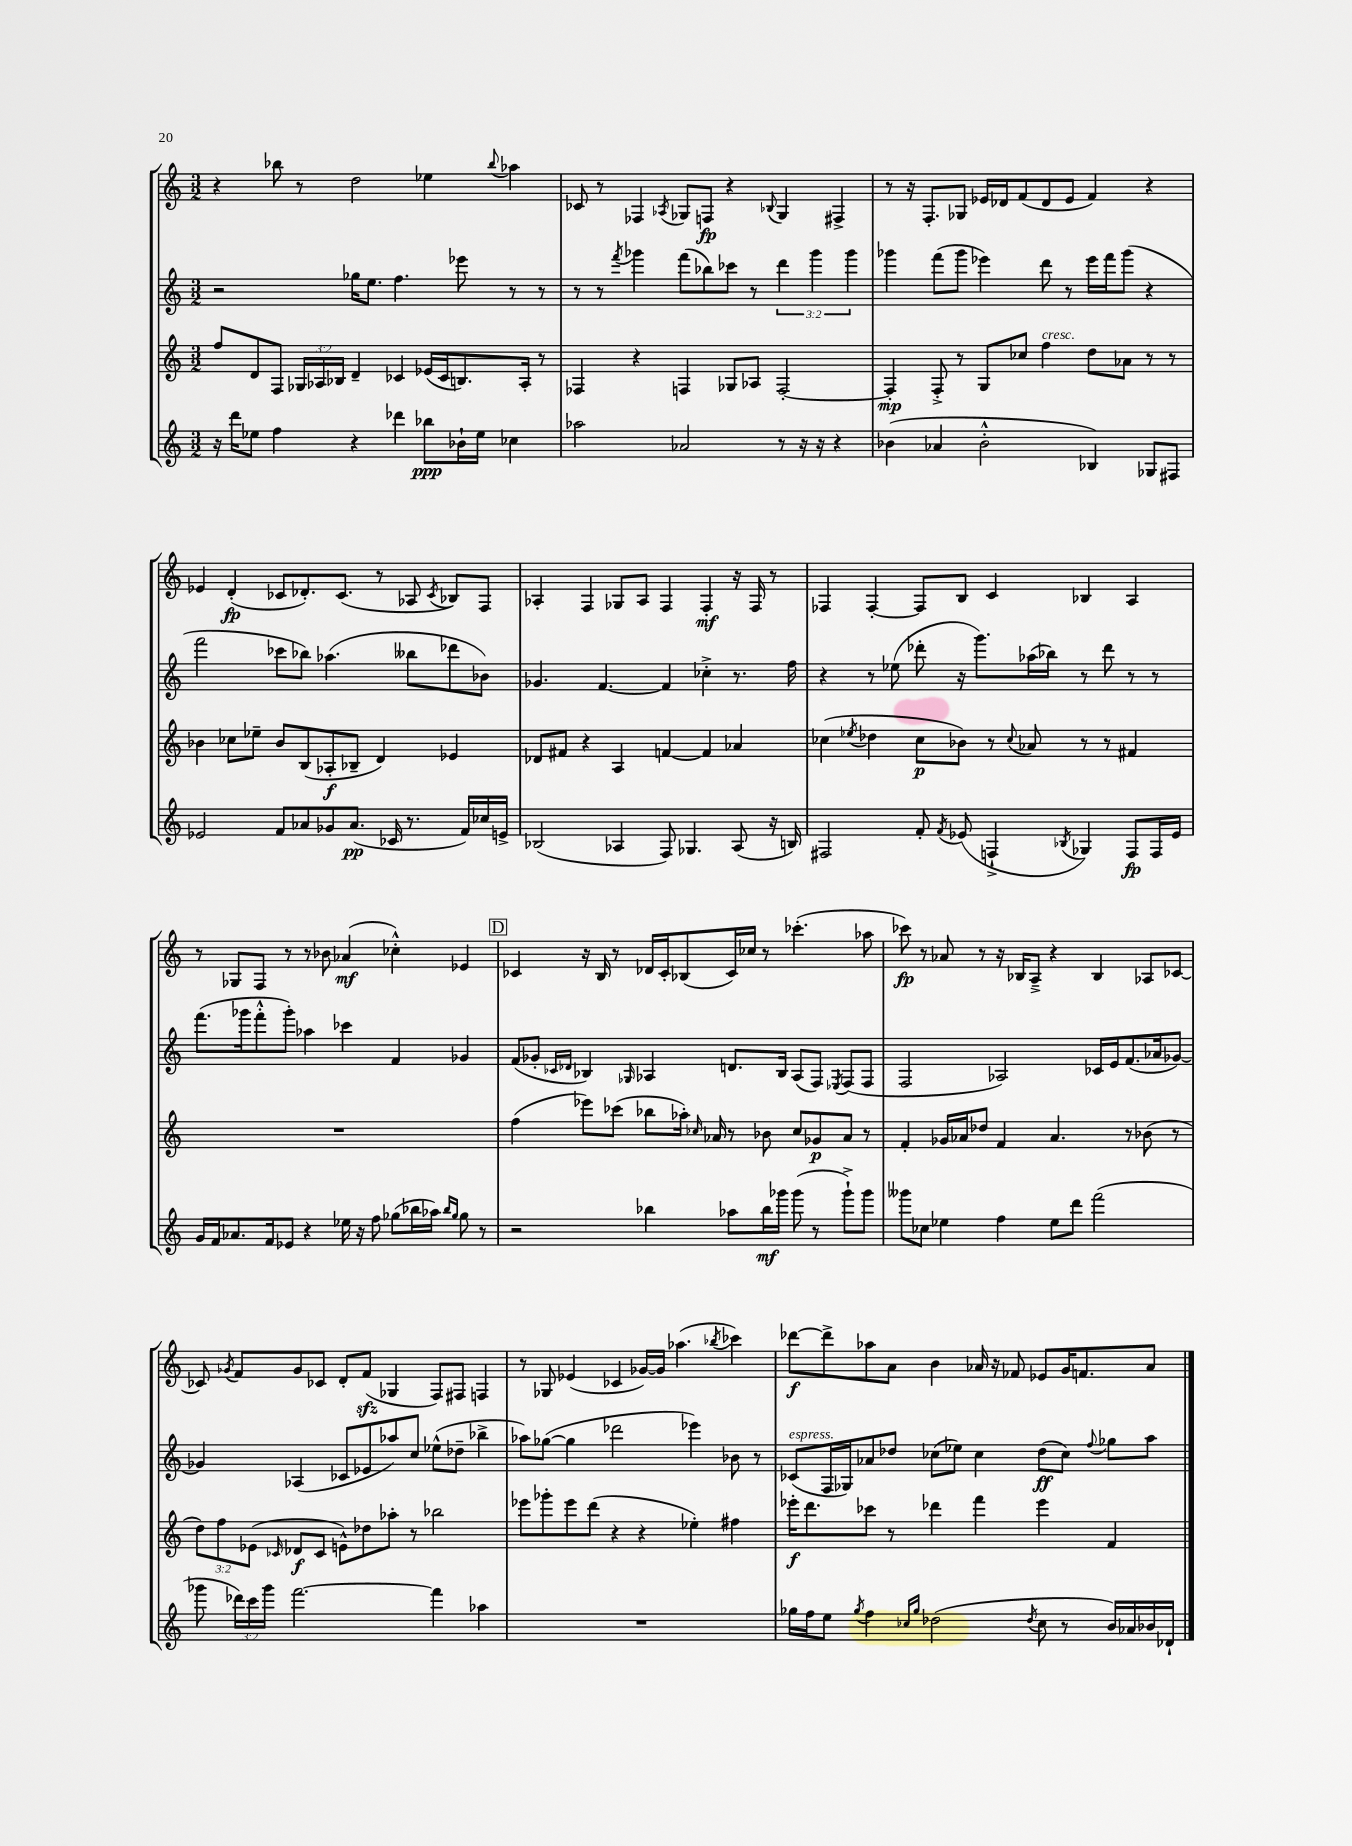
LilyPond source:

<<
\new StaffGroup <<
\new Staff = "s0" {
    \clef treble \key c \major \numericTimeSignature \time 3/2
    \autoBeamOff r4 bes''8 r8 d''2 ees''4 \appoggiatura { bes''8 } aes''4 |
    ces'8 r8 fes4 \acciaccatura { aes8 } ges8[ f8]\fp r4 \appoggiatura { bes8 } ges4 fis4-> |
    r8 r16 f8.[-. ges8] ees'16[ des'16 f'8( des'8 ees'8] f'4) r4 |
    ees'4 d'4-.\fp( ces'8[ des'8.-.) ces'8.]( r8 aes8 \acciaccatura { ces'8 } bes8[) f8] |
    aes4-. f4 ges8[ aes8] f4 f4-.\mf r16 f16 r8 |
    fes4 fes4~-. fes8[ b8] c'4 bes4 a4 |
    r8 ges8[ f8] r8 r8 bes'8 aes'4\mf( ces''4-.-^) ees'4 |
    \mark \markup { \box "D" } ces'4 r16 b16 r8 des'16[ ces'16-. bes8( ces'16) ces''16] r8 ces'''4.-.( aes''8 |
    ces'''8\fp) r8 aes'8 r8 r16 bes16[ a8]---> r4 bes4 aes8[ ces'8]~ |
    ces'8 \acciaccatura { ges'8 } f'8[ ges'8 ces'8] d'8[-. f'8]\sfz( ges4 f8[) fis8] f4 |
    r8 ges8 ees'4( ces'4 ges'16[~) ges'16] aes''4.( \acciaccatura { bes''8 } ces'''4) |
    des'''8[~\f des'''8-> aes''8 a'8] b'4 aes'16 r16 fes'8 ees'8[ g'16 f'8. aes'8] \bar "|." |
}
\new Staff = "s1" {
    \clef treble \key c \major \numericTimeSignature \time 3/2 \override Staff.TupletNumber.text = #tuplet-number::calc-fraction-text
    \autoBeamOff r2 ges''16[ e''8.] f''4. ees'''8 r8 r8 |
    r8 r8 \acciaccatura { f'''8 } ges'''4 f'''8[( bes''8) ces'''8] r8 \tuplet 3/2 { d'''4 ges'''4 ges'''4 } |
    ges'''4 f'''8[( ges'''8] ees'''4) d'''8 r8 ees'''16[ f'''16 ges'''8]( r4 |
    f'''2 ces'''8[ bes''8]) aes''4.( beses''8[ des'''8 bes'8]) |
    ges'4. f'4.~ f'4 ces''4-.-> r8. f''16 |
    r4 r8 ees''8( des'''8-. r16 g'''8.[) aes''16( bes''16]) r8 des'''8 r8 r8 |
    f'''8.[( ges'''16 f'''8-.-^ ges'''8]-.) aes''4 ces'''4 f'4 ges'4 |
    \mark \markup { \box "D" } f'8[( ges'8]-. \grace { ces'16[ des'16] } bes4) \grace { ges16 } aes4 d'8.[ bes16] aes8[( f8]) \acciaccatura { ees8 } f8[( f8] |
    f2 aes2) ces'16[ e'16 f'8.( aes'16 ges'8]~) |
    ges'4 aes4( ces'8[ ees'8 aes''8) c''8] ees''8[-^( des''8]-- bes''4-> |
    aes''8[) ges''8]~( ges''4 des'''2 ees'''4) bes'8 r8 |
    ces'8[^\markup { \italic "espress." }( f16 ges16) aes'8 des''8] ces''8[( ees''8]) ces''4 des''8[\ff( ces''8]) \appoggiatura { f''8 } ges''8[ a''8] \bar "|." |
}
\new Staff = "s2" {
    \clef treble \key c \major \numericTimeSignature \time 3/2 \override Staff.TupletNumber.text = #tuplet-number::calc-fraction-text
    \autoBeamOff f''8[ d'8 f8] \tuplet 3/2 { ges16[ aes16 bes16] } d'4-- ces'4 ees'16[( ces'16 b8.) aes16]-. r8 |
    fes4 r4 f4 ges8[ aes8] f2~-. |
    f4-.\mp f8-.-> r8 g8[ ces''8] f''4^\markup { \italic "cresc." } d''8[ aes'8] r8 r8 |
    bes'4 ces''8[ ees''8]-- bes'8[ b8( aes8-.\f bes8]-- d'4) ees'4 |
    des'8[ fis'8] r4 a4 f'4~ f'4 aes'4 |
    ces''4( \acciaccatura { ees''8 } des''4 ces''8[\p bes'8]) r8 \appoggiatura { ces''8 } aes'8 r8 r8 fis'4 |
    R1. |
    \mark \markup { \box "D" } f''4( ees'''8[) ces'''8]( bes''8[ aes''16]-.) \grace { ces''16 } aes'16 r8 bes'8 ces''8[ ges'8\p aes'8] r8 |
    f'4-. ges'16[ aes'16 des''8] f'4 aes'4. r8 bes'8( r8 |
    \tuplet 3/2 { d''8[) f''8 ees'8]( } \grace { ces'16 } des'8[\f ces'8] e'8[-^) des''8 aes''8]-. r8 bes''2 |
    ees'''8[ ges'''8-. ees'''8 d'''8]( r4 r4 ees''4-.) fis''4 |
    ees'''16[-.\f d'''8. ces'''8] r8 des'''4 f'''4 ees'''4 f'4 \bar "|." |
}
\new Staff = "s3" {
    \clef treble \key c \major \numericTimeSignature \time 3/2 \override Staff.TupletNumber.text = #tuplet-number::calc-fraction-text
    \autoBeamOff r16 d'''16[ ees''8] f''4 r4 des'''4 bes''8[\ppp bes'16-! ees''16] ces''4 |
    aes''2 aes'2 r8 r16 r16 r4 |
    bes'4( aes'4 bes'2-.-^ bes4) ges8[ fis8] |
    ees'2 f'8[ aes'8 ges'8 aes'8.]\pp( ces'16 r8. f'16[) ces''16 e'16]-> |
    bes2( aes4 f8) ges4. aes8( r16 b16) |
    fis2 f'8-. \acciaccatura { f'8 } ees'8( f4-!-> \acciaccatura { bes8 } ges4) f8[\fp f16 ees'16] |
    g'16[ f'16 aes'8. f'16 ees'8] r4 ees''16 r16 f''8 ges''8[( bes''16 aes''16]) \grace { bes''16[ ges''16] } ges''8 r8 |
    \mark \markup { \box "D" } r2 bes''4 aes''8[ bes''16\mf ges'''16] ges'''8( r8 ges'''8[-!->) ges'''8] |
    geses'''8[ ces''8] ees''4 f''4 ees''8[ d'''8] f'''2( |
    ges'''8 \tuplet 3/2 { des'''16[) c'''16 ges'''16] } f'''2.~ f'''4 aes''4 |
    R1. |
    ges''16[ f''16 e''8] \acciaccatura { ges''8 } f''4 \grace { ces''16[ ges''16] } des''2( \acciaccatura { des''8 } ces''8 r8 b'16[) aes'16 bes'16 des'16]-! \bar "|." |
}
>>
>>
\layout { \context { \Score \remove "Bar_number_engraver" } }
